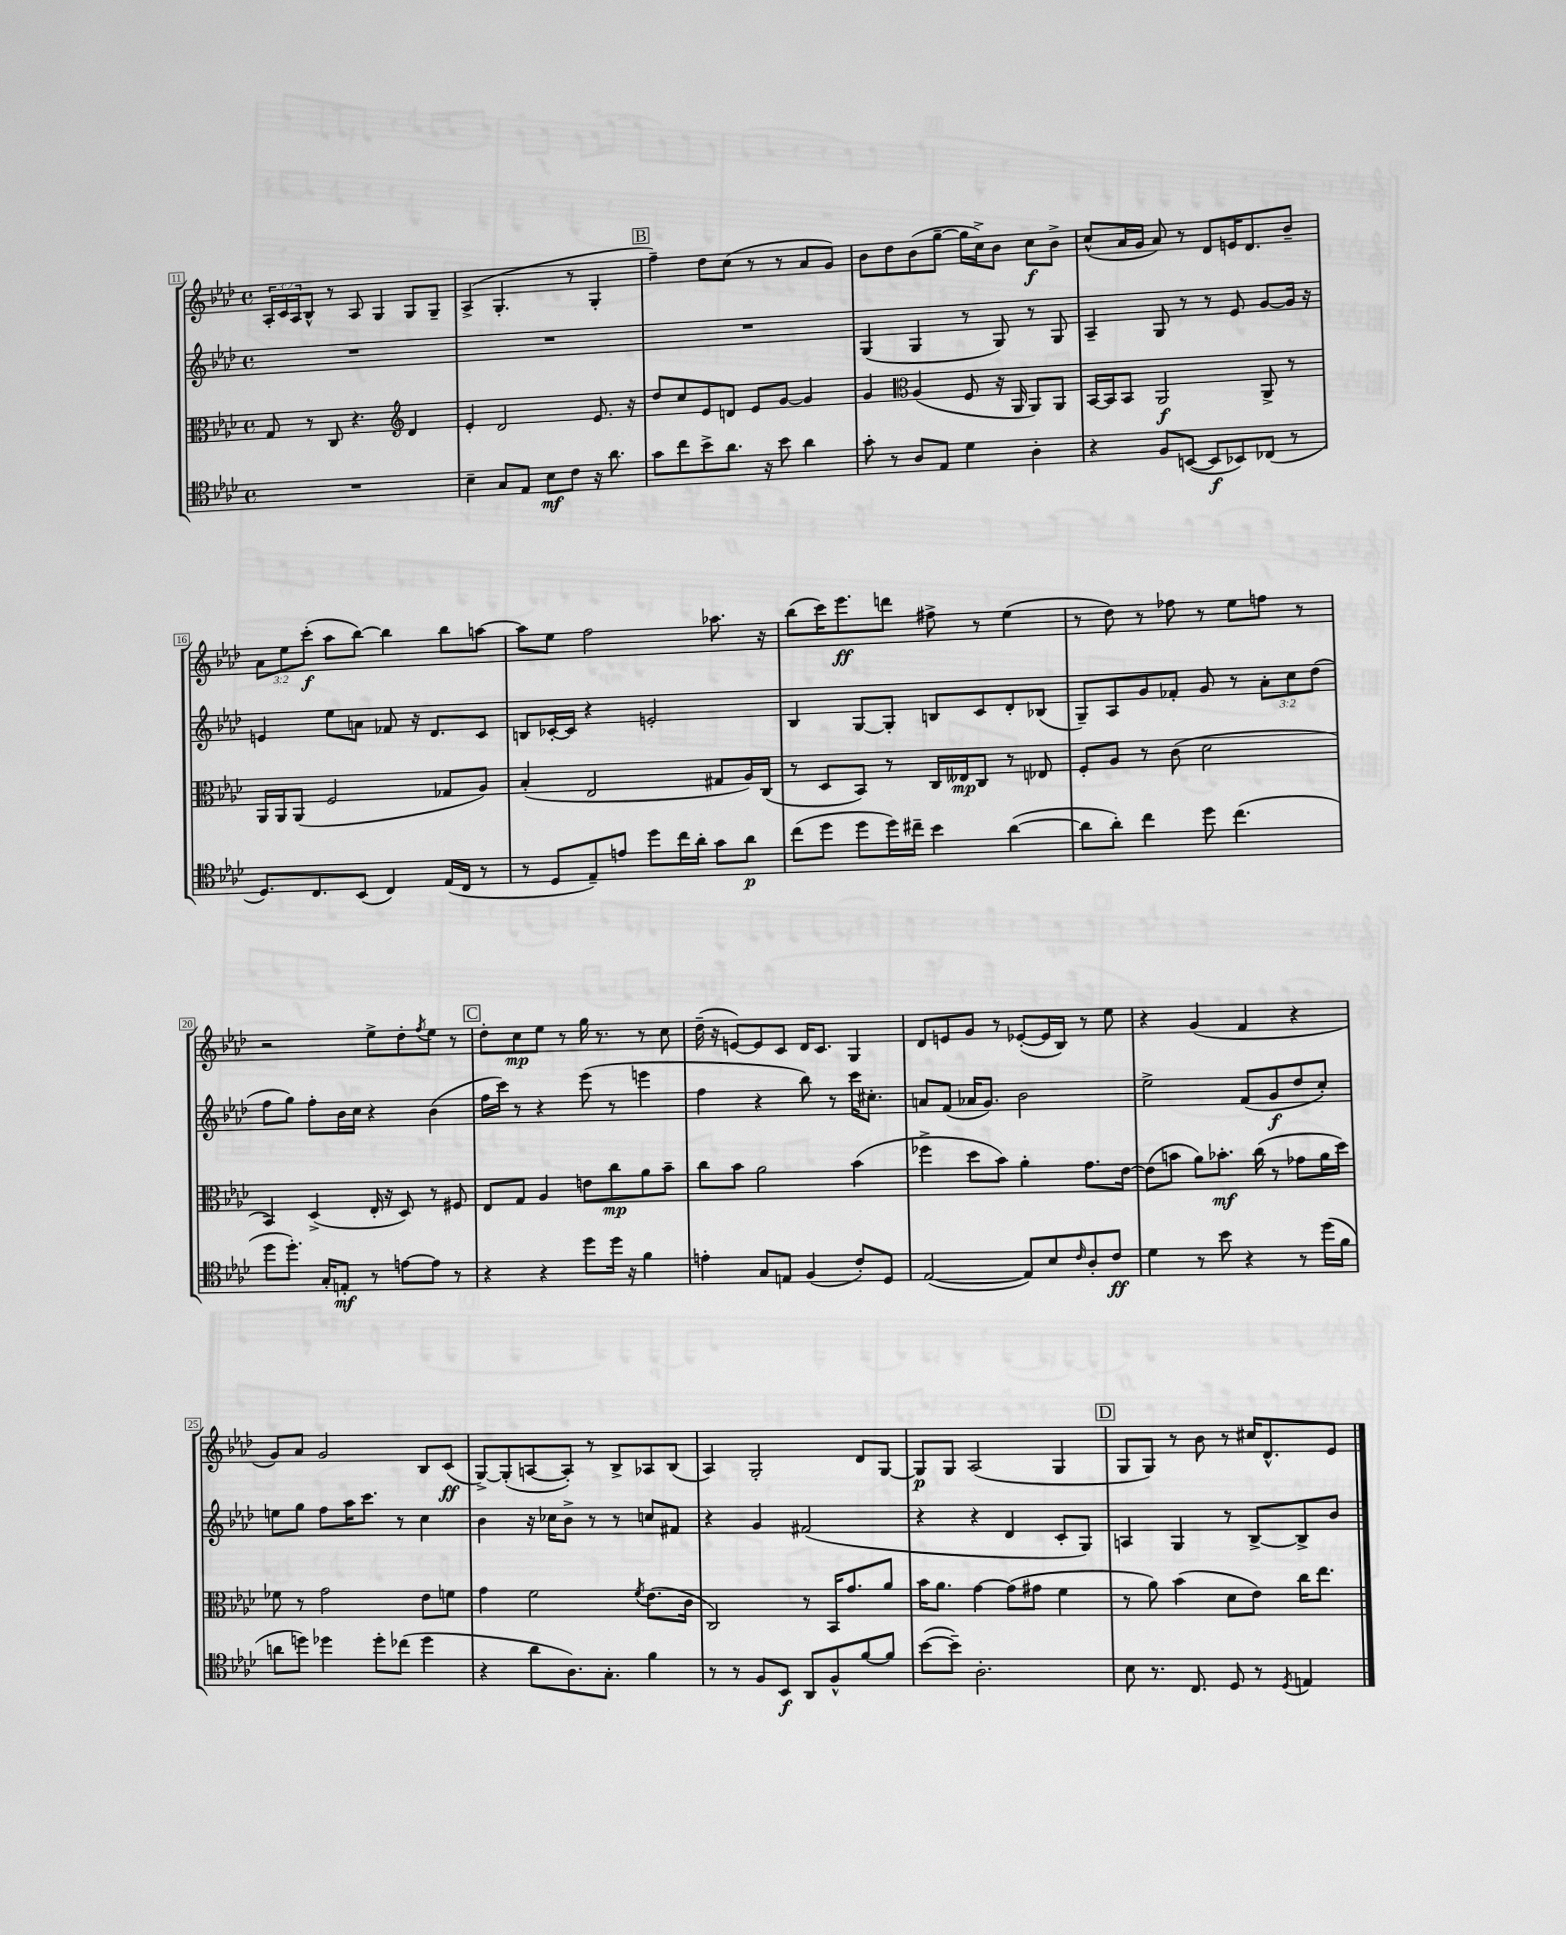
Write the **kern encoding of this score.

**kern	**kern	**kern	**kern
*staff4	*staff3	*staff2	*staff1
*clefC4	*clefC3	*clefG2	*clefG2
*k[b-e-a-d-]	*k[b-e-a-d-]	*k[b-e-a-d-]	*k[b-e-a-d-]
*M4/4	*M4/4	*M4/4	*M4/4
*met(c)	*met(c)	*met(c)	*met(c)
1r	8G/	1r	24A-'/LL
.	.	.	24c/
.	.	.	24A-/J
.	8r	.	8B-^^/J
.	8C/	.	8r
.	4.r	.	8A-/
.	.	.	4G/
*	*clefG2	*	*
.	4d-/	.	8G/L
.	.	.	8G~/J
=	=	=	=
4B-~\	4e-'/	1r	(4A-^/
8G/L	2d-/	.	4.G'/
8E-/J	.	.	.
8B-\L	.	.	.
8c\J	.	.	8r
16r	8.e-/	.	4G'/
8.a-\	.	.	.
.	16r	.	.
=	=	=	=
8g\L	8dd-/L	1r	4ff~\)
8cc\	8cc/	.	.
8b-^\	8e-/	.	8dd-\L
8.a-\J	8d/J	.	(8cc\J
.	8e-/L	.	8r
16r	.	.	.
8b-\	[8g/J	.	8r
4a-\	4g/]	.	8a-/L
.	.	.	8g/J)
=	=	=	=
8g'\	4g/	(4G/	8b-\L
8r	.	.	8dd-\
*	*clefC3	*	*
8A-/L	(4A-/	4G/	(8b-\
8E-/J	.	.	[8gg~\J
4d-\	8F/	8r	16gg\]LL
.	.	.	16cc^\J)
.	16r	8G/)	8b-\J
.	16AA-/	.	.
4A-'\	8AA-/L)	8r	8cc\L
.	8AA-/J	8G/	8b-^\J
=	=	=	=
4r	[16BB-/LL	4A-~/	(8cc^^/L
.	16BB-/]J	.	.
.	8BB-/J	.	16a-/L
.	.	.	16g/JJ
8F/L	2AA-/	8G/	8a-/)
([8BB/J	.	8r	8r
8BB/]L	.	8r	8d-/L
8BB-/)	.	8e-/	16e/K
.	.	.	8.d-/
(8C-/J	8AA-^/	[8g/L	.
8r	8r	16g/]Jk	8b-~/J
.	.	16r	.
=	=	=	=
8.D-/L)	16AA-/LL	4e/	12a-\L
.	16AA-/J	.	.
.	.	.	12ee-\
.	(8AA-/J	.	.
.	.	.	(12ccc'\J
8.C/	.	.	.
.	2F/	8ee-\L	8aa-\L
(8BB-/J	.	8a\J	[8bb-\J)
4C/)	.	8f-/	4bb-\]
.	.	16r	.
.	.	8.d-/L	.
(16E-/LL	8G-/L	.	8bb-\L
16C/JJ	.	.	.
8r	8A-/J)	8c/J	[8aa\J
=	=	=	=
8r	(4B-'/	8B/L	8aa\]L
8D-/L	.	[16c-'/L	8ee-\J
.	.	16c-/]JJ	.
8E-~/)	2E-/	4r	2ff\
8e/J	.	.	.
8dd-\L	.	2e'/	.
16cc\L	.	.	.
16a-'\JJ	.	.	.
8g\L	8G#/L	.	8.aa-\
8a-\J	16A-/L)	.	.
.	(16C/JJ	.	16r
=	=	=	=
(8cc\L	8r	4B-/	(8bb-\L
8dd-\J	8D-/L	.	16ccc\K)
.	.	.	8.eee-\
8dd-\L	8BB-/J)	[8G/L	.
16dd-\L)	8r	8G'/]J	8ddd\J
16cc#~\JJ	.	.	.
4b-\	16C/LL	8B/L	8ff#^\
.	16E--/J	.	.
.	8C/J	8c/	8r
([4a-\	8r	8d-'/	(4ee-\
.	8E-/	(8B-/J	.
=	=	=	=
8a-\]L	8F'/L	8G~/L)	8r
8a-'\J)	8A-/J	8A-/	8dd-\)
4cc\	8r	8g/	8r
.	(8c\	8f-'/J	8ff-\
8dd-\	2d-\	8g/	8r
(4.cc\	.	8r	8ee-\L
.	.	12a-'\L	8ff\J
.	.	12cc\	.
.	.	.	8r
.	.	(12dd-\J	.
=	=	=	=
8dd-\L	4BB-/)	8ff\L	2r
8.dd-'\J)	.	8gg\J)	.
.	(4D-^/	8ff'\L	.
16G'/LK	.	.	.
8E'/J	.	16b-\L	.
.	.	16cc\JJ	.
8r	16E-'/	4r	8ee-^\L
.	16r	.	.
[8e\L	8D-/)	.	8dd-'\
.	.	.	8qff/
8e\]J	8r	(4b-\	8ee-\J
8r	8F#/	.	8r
=	=	=	=
4r	8E-/L	16ff\LL	8dd-'\L
.	.	16ccc\JJ)	.
.	8G/J	8r	8cc\
4r	4A-/	4r	8ee-\J
.	.	.	8r
8dd-\L	8e\L	(8eee-\	16gg\
.	.	.	8.r
16dd-\Jk	8cc\	8r	.
16r	.	.	.
4f\	8a-\	4eee\	8r
.	8b-~\J	.	8cc\
=	=	=	=
4e'\	8cc\L	4ff\	(16dd-~\
.	.	.	16r
.	8b-\J	.	[8e/L)
8G/L	2a-\	4r	8e/]
8E/J	.	.	8c/J
(4F/	.	8bb-\)	16d-/LK
.	.	.	8.c/J
.	.	8r	.
8c'/L)	(4b-\	16ccc\LK	4G/
.	.	8.cc#'\J	.
8D-/J	.	.	.
=	=	=	=
([2E-/	4ff-^\	8a/L	8d-/L
.	.	(8f/J	8e/
.	8dd-\L	16a-/LK	8g/J
.	.	8.g/J)	.
.	8b-\J)	.	8r
8E-/]L)	4a-'\	2b-\	([8e-'/L
8B-/	.	.	16e-/]L
.	.	.	16B-/JJ)
16qqc/	.	.	.
8A-'/	8.g\L	.	8r
8c/J	.	.	8ee-\
.	[16e-\Jk	.	.
=	=	=	=
4d-\	(8e-\]L	2ee-^\	4r
.	8b\J	.	.
8r	8a-\L)	.	(4g/
8b-\	8.b-'\J	.	.
4r	.	(8f/L	4f/
.	(16cc\	.	.
.	8r	8g/	.
8r	8g-\L	8dd-/	4r
(16dd-\LL	16a-\L	8cc'/J)	.
16f\JJ	16dd-\JJ)	.	.
=	=	=	=
8a\L	8f-\	8ee\L	8g/L)
8dd\J)	8r	8gg\J	8a-/J
4dd-\	2g\	8ff\L	2g/
.	.	16aa-\K	.
.	.	8.ccc\J	.
8dd-'\L	.	.	.
(8cc-\J	.	8r	.
4dd-\	8e-\L	4cc\	8B-/L
.	8f\J	.	(8c/J
=	=	=	=
4r	4g\	4b-\	[8G^/L)
.	.	.	(8G'/]
8a-\L	2f\	16r	[8A/
.	.	16cc-\LK	.
8.A-\)	.	8b-^\J	8A'/]J)
.	.	8r	8r
8.G'\J	.	.	.
.	.	8r	8B-^/L
.	8qf/	.	.
4f\	(8.e-\L	8cc/L	8A-/
.	.	8f#/J	(8B-/J
.	16c\Jk	.	.
=	=	=	=
8r	2C/)	4r	4A-/)
8r	.	.	.
8F/L	.	4g/	2G'/
8BB-/J	.	.	.
8AA-/L	8r	(2f#/	.
8F^^/	16BB-/LK	.	.
.	8.g/	.	.
[8f/	.	.	8d-/L
8f/]J	8a-/J	.	[8G/J
=	=	=	=
([8b-\L	16b-\LK	4r	8G/]L
.	8.a-\J	.	.
8b-~\]J)	.	.	8G/J
2.A-'\	[4g\	4r	(2A-/
.	(8g\]L	4d-/	.
.	8g#\J	.	.
.	4f\	8c'/L	4G/
.	.	8G/J)	.
=	=	=	=
8B-\	8r	4A/	8G/L
8.r	8a-\)	.	8G/J)
.	(4b-\	4G/	8r
8.C/	.	.	.
.	.	.	8b-\
8D-/	8d-\L	8r	8r
8r	8e-\J)	[8B-^/L	16cc#/LK
.	.	.	8.d-^^/
8qD-/	.	.	.
4E/	16cc\LK	8B-^/]	.
.	8.ee-\J	.	.
.	.	8b-/J	8e-/J
==	==	==	==
*-	*-	*-	*-
